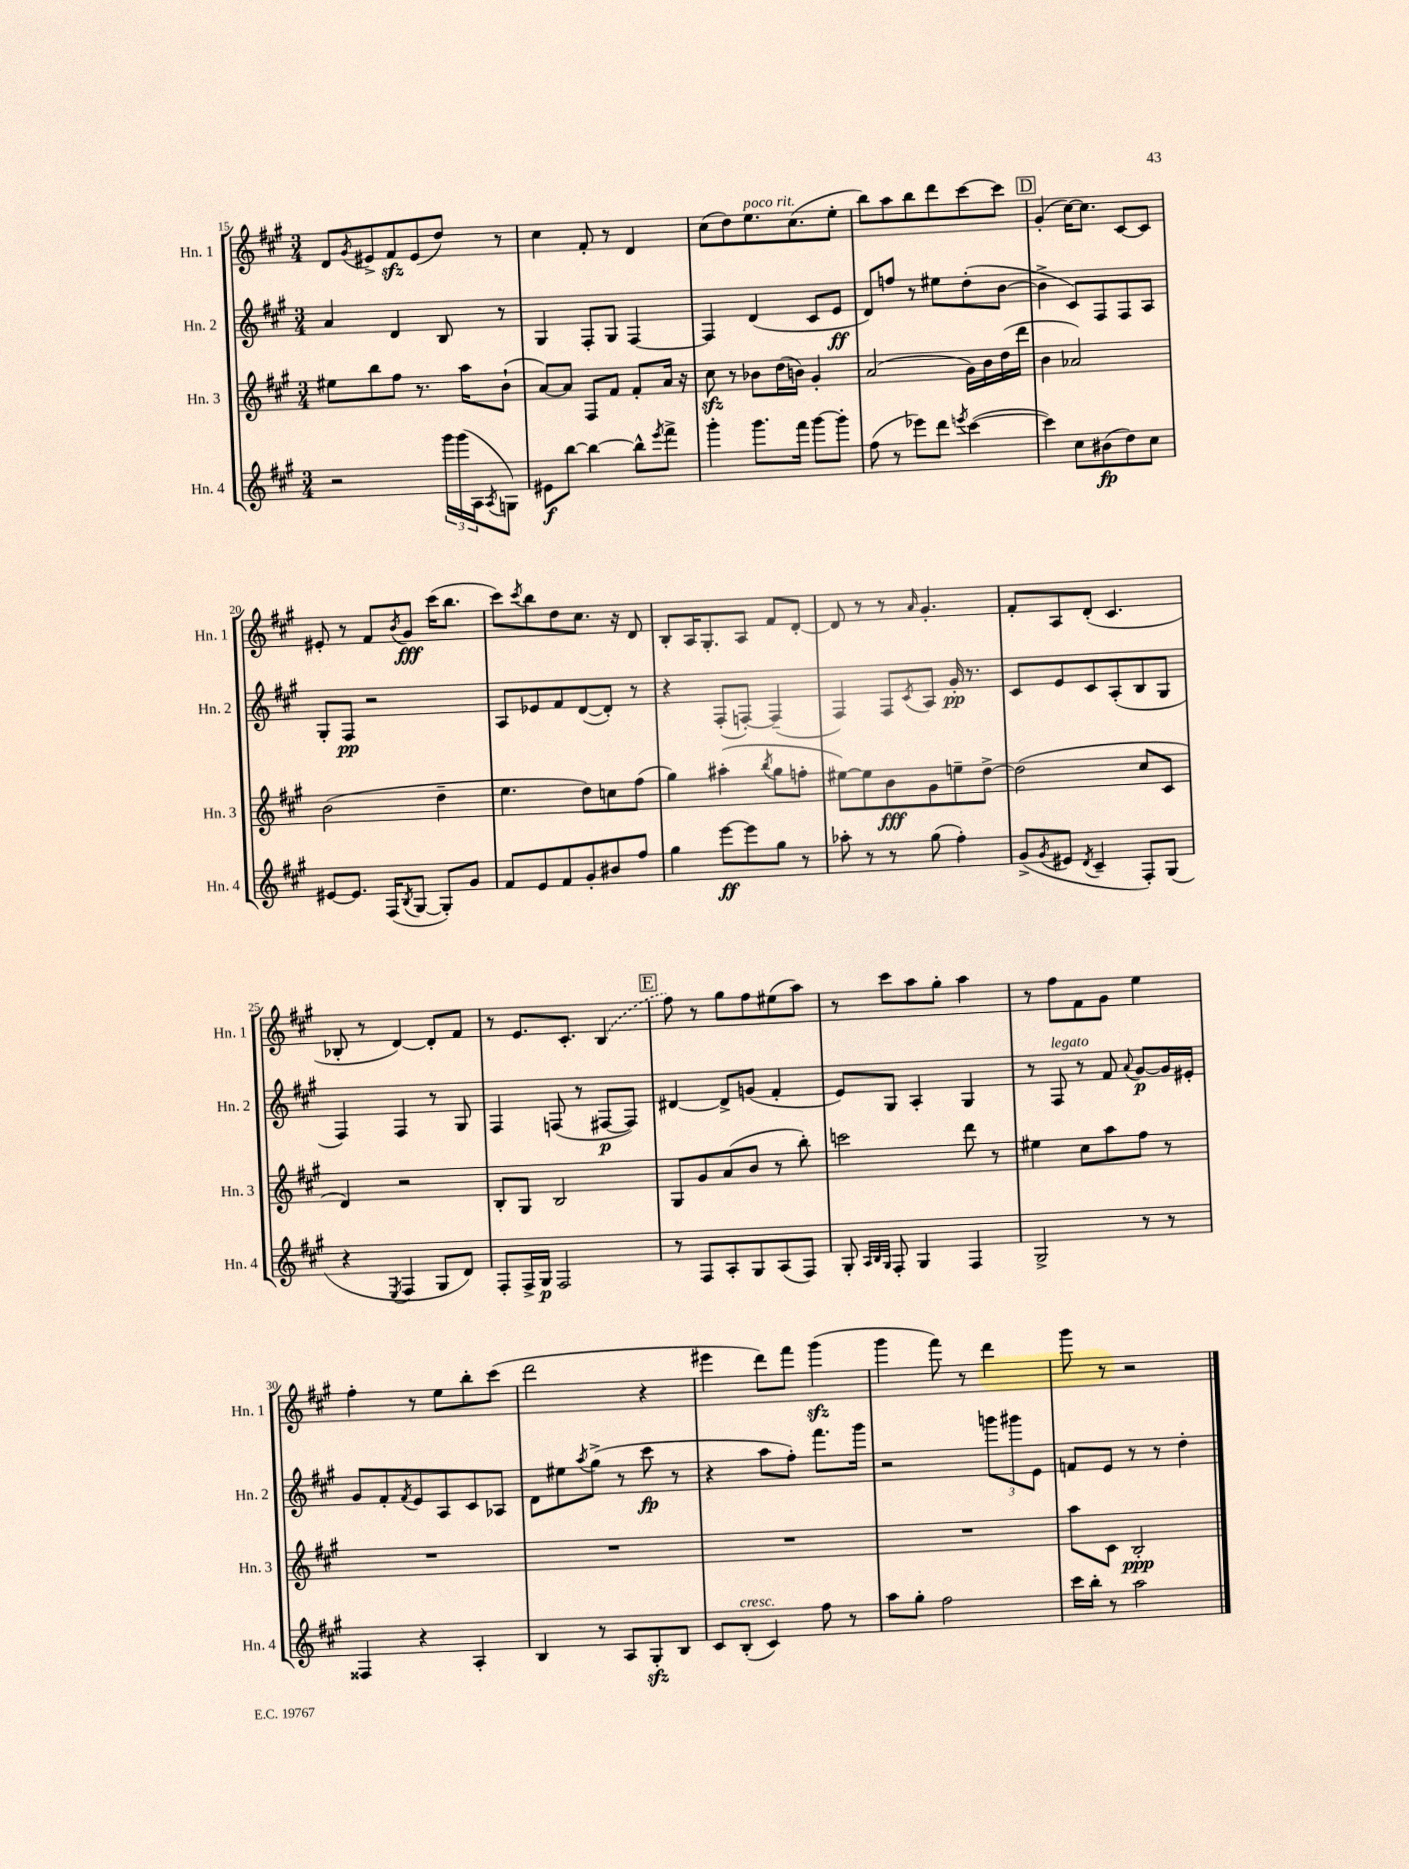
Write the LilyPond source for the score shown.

<<
\new StaffGroup <<
\new Staff = "s0" \with { instrumentName = "Hn. 1" shortInstrumentName = "Hn. 1" } {
    \clef treble \key a \major \numericTimeSignature \time 3/4
    d'8 \acciaccatura { gis'8 } eis'8-> fis'8\sfz eis'8( d''8) r8 |
    cis''4 fis'8-. r8 d'4 |
    cis''8( d''8) e''8.^\markup { \italic "poco rit." } cis''8.( e''8-. |
    b''8) a''8 b''8 d'''8 cis'''8~ cis'''8 |
    \mark \markup { \box "D" } gis'4-.( cis''16~) cis''8. cis'8~ cis'8 |
    eis'8-. r8 fis'8 \acciaccatura { b'8 } gis'8\fff cis'''16( b''8. |
    cis'''8) \acciaccatura { cis'''8 } b''8 d''8 cis''8. r16 d'8 |
    b8-. a16 gis8.-. a8 fis'8 d'8~-. |
    d'8 r8 r8 \grace { a'16 } gis'4.-. |
    fis'8-. a8 d'8-.( cis'4. |
    bes8-. r8 d'4~) d'8-. fis'8 |
    r8 e'8. cis'8.-. \once \slurDashed b4( |
    \mark \markup { \box "E" } fis''8) r8 gis''8 fis''8 eis''8( a''8) |
    r8 cis'''8 a''8 gis''8-. a''4 |
    r8 fis''8 fis'8 gis'8 e''4 |
    fis''4-. r8 e''8 b''8-. cis'''8( |
    d'''2 r4 |
    eis'''4 d'''8) fis'''8 gis'''4\sfz( |
    gis'''4 fis'''8) r8 d'''4 |
    gis'''8 r8 r2 \bar "|." |
}
\new Staff = "s1" \with { instrumentName = "Hn. 2" shortInstrumentName = "Hn. 2" } {
    \clef treble \key a \major \numericTimeSignature \time 3/4
    a'4 d'4 b8 r8 |
    gis4 fis8-. gis8 fis4~ |
    fis4 d'4( cis'8 e'8\ff |
    d'8) f''8 r8 eis''8 d''8-.( b'8~ |
    \mark \markup { \box "D" } b'4-> cis'8) fis8 fis8 a8 |
    gis8-. fis8\pp r2 |
    a8 ees'8 fis'8 d'8~( d'8-.) r8 |
    r4 fis8-.( f8~-.) f4--( |
    fis4) fis8 \acciaccatura { cis'8 } a8 gis'16-.\pp r8. |
    cis'8 e'8 cis'8 a8-.( b8 gis8 |
    fis4) fis4 r8 gis8 |
    fis4 f8( r8 fis8~\p fis8) |
    \mark \markup { \box "E" } dis'4~ dis'8-> g'8( fis'4-. |
    e'8) gis8 a4-. gis4 |
    r8 fis8^\markup { \italic "legato" } r8 fis'8 \appoggiatura { a'8 } gis'8~\p gis'16 eis'16-. |
    gis'8 fis'8-. \acciaccatura { fis'8 } e'8 a8 cis'8 aes8 |
    d'8 eis''8 \acciaccatura { a''8 } gis''8->( r8 cis'''8\fp r8 |
    r4 a''8 fis''8-.) fis'''8. gis'''16 |
    r2 \tuplet 3/2 { g'''8 gis'''8 e'8 } |
    f'8 e'8 r8 r8 d''4-. \bar "|." |
}
\new Staff = "s2" \with { instrumentName = "Hn. 3" shortInstrumentName = "Hn. 3" } {
    \clef treble \key a \major \numericTimeSignature \time 3/4
    eis''8 b''8 fis''8 r8. a''16 b'8-!( |
    a'8~) a'8 fis8 fis'8 fis'8-. a'16 r16 |
    cis''8\sfz r8 bes'8 d''16( b'16) gis'4-. |
    a'2( gis'16) b'16 d''16( d'''16 |
    \mark \markup { \box "D" } b'4 aes'2) |
    b'2( d''4-- |
    e''4. d''8) c''8 fis''8( |
    gis''4) ais''4-.( \acciaccatura { b''8 } gis''8 f''8-. |
    eis''8~) eis''8 b'8\fff gis'8 e''8-- d''8~-> |
    d''2( cis''8 cis'8 |
    d'4) r2 |
    b8-. gis8 b2 |
    \mark \markup { \box "E" } gis8 gis'8 a'8( b'8 r8 b''8-.) |
    c'''2 d'''8 r8 |
    eis''4 cis''8 a''8 fis''8 r8 |
    R2. |
    R2. |
    R2. |
    R2. |
    a''8 cis'8 b2-.\ppp \bar "|." |
}
\new Staff = "s3" \with { instrumentName = "Hn. 4" shortInstrumentName = "Hn. 4" } {
    \clef treble \key a \major \numericTimeSignature \time 3/4
    r2 \tuplet 3/2 { gis'''16 gis'''16( a16 } \acciaccatura { a8 } g8) |
    eis'8\f b''8~ b''4~ b''8-^ \acciaccatura { e'''8 } fis'''8-> |
    gis'''4-. gis'''8. fis'''16 gis'''8~ gis'''8-. |
    fis''8( r8 ees'''8) d'''8 \acciaccatura { e'''8 } cis'''4~( |
    \mark \markup { \box "D" } cis'''4) cis''8 bis'8\fp( d''8) cis''8 |
    eis'8~ eis'8. fis16( \acciaccatura { b8 } gis8~ gis8-.) gis'8 |
    fis'8 e'8 fis'8 gis'8-. bis'8 fis''8 |
    gis''4 e'''8~\ff e'''8 gis''8 r8 |
    aes''8-. r8 r8 gis''8( fis''4-.) |
    gis'8->( \acciaccatura { gis'8 } eis'8 \acciaccatura { d'8 } cis'4-- fis8-.) gis8( |
    r4 \acciaccatura { e8 } fis4 gis8 d'8) |
    fis8-. fis16-> gis16\p fis2 |
    \mark \markup { \box "E" } r8 fis8 a8-. gis8 a8( fis8) |
    gis8-. \grace { a32 b32 gis32 } fis8-. gis4 fis4 |
    gis2-> r8 r8 |
    fisis4 r4 a4-. |
    b4 r8 a8 gis8-.\sfz b8 |
    cis'8 b8-.^\markup { \italic "cresc." }( cis'4) fis''8 r8 |
    a''8 gis''8-. fis''2 |
    cis'''16 b''16-. r8 a''2 \bar "|." |
}
>>
>>
\layout { \context { \Score currentBarNumber = #15 } }
